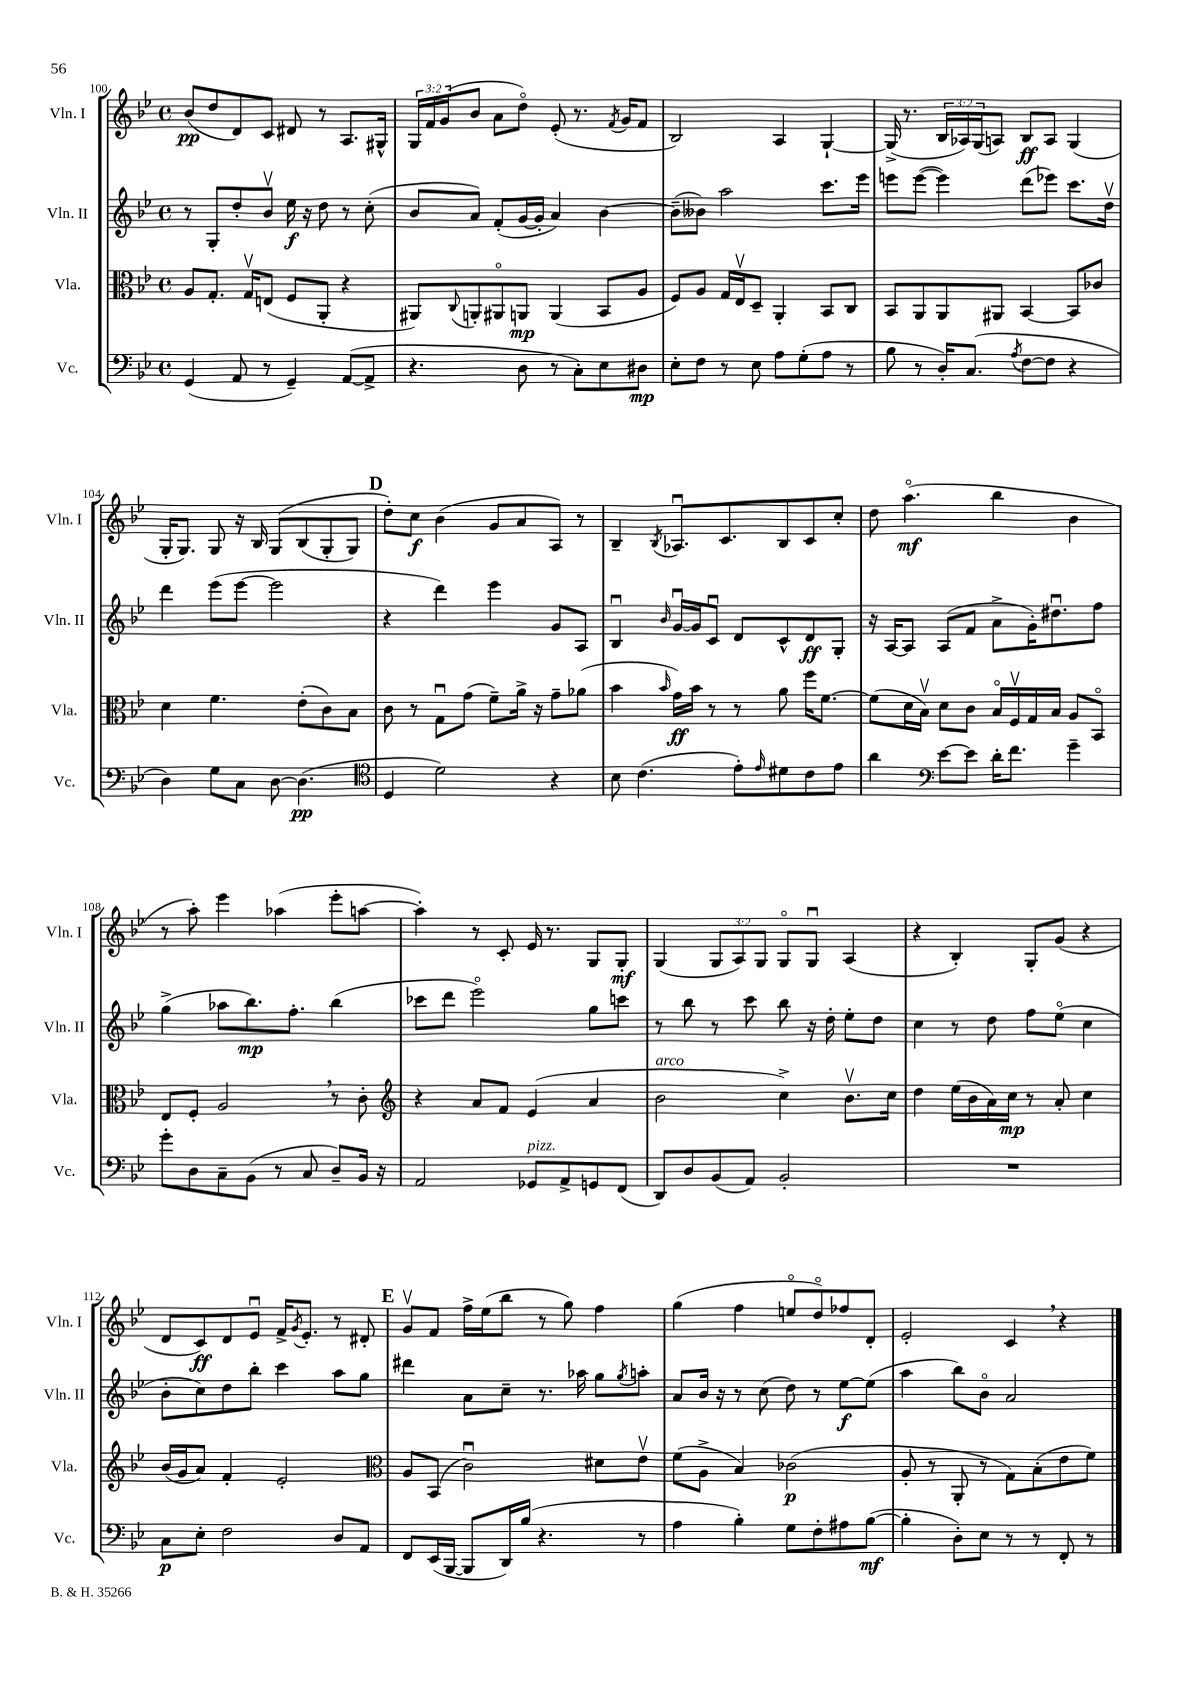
<<
\new StaffGroup <<
\new Staff = "s0" \with { instrumentName = "Vln. I" shortInstrumentName = "Vln. I" } {
    \clef treble \key bes \major \defaultTimeSignature \time 4/4 \override Staff.TupletNumber.text = #tuplet-number::calc-fraction-text
    bes'8\pp( d''8 d'8) c'8 dis'8 r8 a8. gis16-^ |
    \tuplet 3/2 { g16 f'16 g'16( } bes'8 a'8 d''8\flageolet) ees'8-.( r8. \acciaccatura { f'8 } g'16 f'8 |
    bes2) a4 g4~-! |
    g16->( r8. \tuplet 3/2 { bes16 aes16) g16( } a8) bes8\ff a8 g4( |
    g16-. g8.) g8 r16 bes16 g8\( bes8( g8-. g8) |
    \mark \markup { \bold "D" } d''8-.\) c''8\f bes'4( g'8 a'8 a8) r8 |
    bes4-- \acciaccatura { bes8 } aes8.\downbow c'8. bes8 c'8 c''8-. |
    d''8 a''4.\flageolet\mf( bes''4 bes'4 |
    r8 a''8-.) ees'''4 aes''4( ees'''8-. a''8~ |
    a''4-.) r8 c'8-. ees'16 r8. g8 g8-.\mf |
    g4( \tuplet 3/2 { g8 a8) g8 } g8\flageolet g8\downbow a4( |
    r4 bes4-.) g8-. g'8( r4 |
    d'8 c'8\ff) d'8 ees'8\downbow f'16-> \acciaccatura { g'8 } ees'8.-. r8 dis'8-. |
    \mark \markup { \bold "E" } g'8\upbow f'8 f''16-> ees''16( bes''8 r8 g''8) f''4 |
    g''4( f''4 e''8\flageolet d''8\flageolet) fes''8 d'8-. |
    ees'2-. c'4 \breathe r4 \bar "|." |
}
\new Staff = "s1" \with { instrumentName = "Vln. II" shortInstrumentName = "Vln. II" } {
    \clef treble \key bes \major \defaultTimeSignature \time 4/4
    r8 g8-. d''8-. bes'8\upbow ees''16\f r16 d''8 r8 c''8-.( |
    bes'8 a'8) f'8-.( g'16~ g'16-. a'4) bes'4~ |
    bes'8--( beses'8) a''2 c'''8. ees'''16 |
    e'''8 e'''8~( e'''4) d'''8( ees'''8) c'''8. d''16\upbow |
    d'''4 ees'''8( ees'''8~ ees'''2 |
    \mark \markup { \bold "D" } r4 d'''4) ees'''4 g'8 a8 |
    bes4\downbow \grace { bes'16 } g'16~\downbow g'16 c'8\downbow d'8 c'8-^ d'8\ff g8-. |
    r16 a16~ a8 a8( f'8 a'8-> g'16-.) dis''8.\downbow f''8 |
    g''4->( aes''8 bes''8.\mp) f''8.-. bes''4( |
    ces'''8 d'''8 ees'''2\flageolet) g''8 c'''8 |
    r8 bes''8 r8 c'''8 bes''8 r16 d''16-. ees''8-. d''8 |
    c''4 r8 d''8 f''8 ees''8\flageolet( c''4 |
    bes'8-. c''8) d''8 bes''8-. c'''4 a''8 g''8 |
    \mark \markup { \bold "E" } dis'''4 a'8 c''8-- r8. aes''16 g''8 \acciaccatura { g''8 } a''8-. |
    a'8 bes'16 r16 r8 c''8( d''8) r8 ees''8~\f ees''8( |
    a''4 bes''8) bes'8\flageolet a'2 \bar "|." |
}
\new Staff = "s2" \with { instrumentName = "Vla." shortInstrumentName = "Vla." } {
    \clef alto \key bes \major \defaultTimeSignature \time 4/4
    a8 g8.-. g16\upbow e8( f8 a,8-. r4 |
    ais,8) \appoggiatura { c8 } a,8-. ais,8\flageolet a,8\mp a,4( bes,8 a8 |
    f8) a8 g16 ees16\upbow d8-- a,4-. bes,8 c8 |
    bes,8 a,8 a,8 ais,8 bes,4~ bes,8 ces'8 |
    d'4 f'4. ees'8-.( c'8) bes8 |
    \mark \markup { \bold "D" } c'8 r8 g8\downbow g'8( f'8--) a'16-> r16 g'8-- aes'8( |
    bes'4 \grace { bes'16 } g'16\ff) bes'16 r8 r8 a'8 f''16 f'8.~ |
    f'8( d'16 bes16\upbow) d'8 c'8 bes16\flageolet f16\upbow g16 bes16 a8 bes,8\flageolet |
    ees8 f8-. a2 \breathe r8 c'8-. |
    \clef treble r4 a'8 f'8 ees'4( a'4 |
    bes'2^\markup { \italic "arco" } c''4->) bes'8.\upbow c''16 |
    d''4 ees''16( bes'16 a'16) c''16\mp r8 a'8-. c''4 |
    bes'16( g'16 a'8) f'4-. ees'2-. |
    \mark \markup { \bold "E" } \clef alto a8 bes,8( c'2\downbow) dis'8 ees'8\upbow |
    f'8( a8-> bes4) ces'2\p( |
    a8-. r8 a,8-. r8 g8) bes8-.( ees'8 f'8) \bar "|." |
}
\new Staff = "s3" \with { instrumentName = "Vc." shortInstrumentName = "Vc." } {
    \clef bass \key bes \major \defaultTimeSignature \time 4/4
    g,4( a,8 r8 g,4--) a,8~( a,8-> |
    r4. d8 r8 c8-.) ees8 dis8\mp |
    ees8-. f8 r8 ees8 a8 g8-.( a8 r8 |
    bes8 r8 d16-.) c8.( \acciaccatura { a8 } f8~ f8 r4 |
    d4) g8 c8 d8~ d4.\pp( |
    \mark \markup { \bold "D" } \clef tenor d4 d'2) r4 |
    bes8 c'4.( ees'8-.) \grace { ees'16 } dis'8 c'8 ees'8 |
    a'4 \clef bass ees'8~ ees'8 d'16-. f'8. g'4-- |
    g'8-. d8 c8-- bes,8( r8 c8 d8--) bes,16 r16 |
    a,2 ges,8^\markup { \italic "pizz." } a,8-> g,8 f,8( |
    d,8) d8 bes,8( a,8) bes,2-. |
    R1 |
    c8\p ees8-. f2 d8 a,8 |
    \mark \markup { \bold "E" } f,8 ees,16( bes,,16~ bes,,8 d,16) bes16( r4. r8 |
    a4 bes4-.) g8 f8-. ais8 bes8~\mf( |
    bes4-. d8-.) ees8 r8 r8 f,8-. r8 \bar "|." |
}
>>
>>
\layout { \context { \Score currentBarNumber = #100 } }
